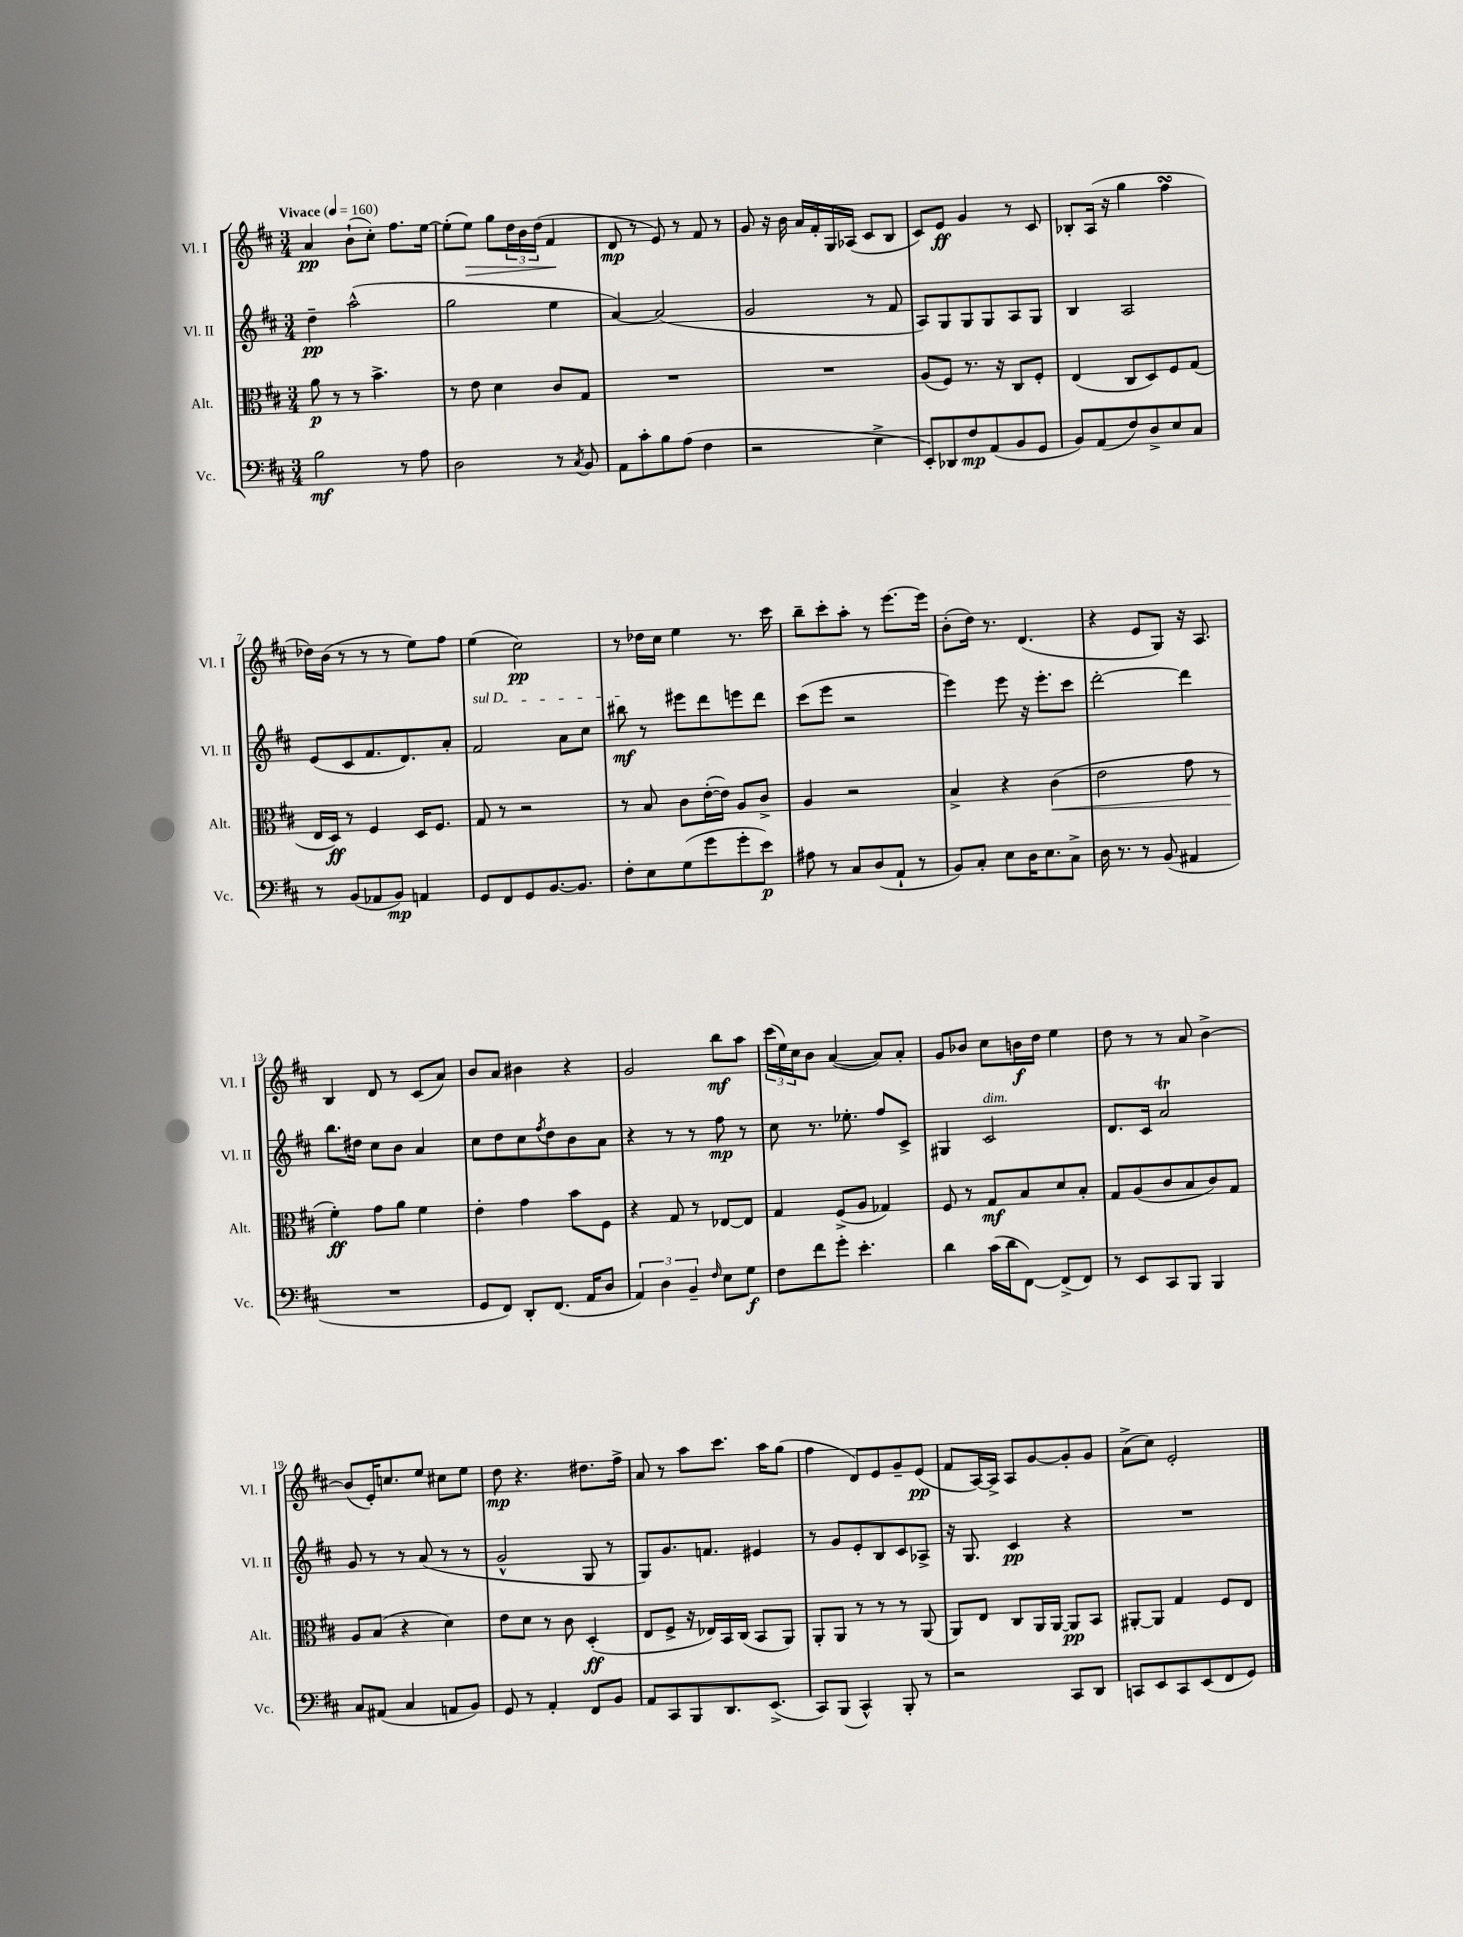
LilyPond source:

<<
\new StaffGroup <<
\new Staff = "s0" \with { instrumentName = "Vl. I" shortInstrumentName = "Vl. I" } {
    \clef treble \key d \major \numericTimeSignature \time 3/4 \tempo "Vivace" 4 = 160
    a'4\pp b'8-!( cis''8-.) fis''8. e''16~ |
    e''8-.( e''8\>) g''8 \tuplet 3/2 { d''16 b'16 d''16( } fis'4\! |
    d'8\mp r8 e'8) r8 fis'8 r8 |
    g'8 r16 b'16 a'16 fis'16-. g16 aes16( cis'8 b8 |
    cis'8) e'8\ff g'4 r8 cis'8 |
    bes8-. a16( r16 g''4 fis''4\turn |
    des''16) b'16( r8 r8 r8 e''8) fis''8 |
    e''4( cis''2\pp) |
    r8 des''16 cis''16 e''4 r8. cis'''16 |
    b''8-- cis'''8-. a''8-. r8 e'''8.~ e'''16 |
    b'8-.( d''16) r8. d'4.( |
    r4 e'8 g8) r16 a8. |
    b4 d'8 r8 cis'8( a'8) |
    b'8 a'8 bis'4 r4 |
    g'2 b''8\mf a''8 |
    \tuplet 3/2 { cis'''16( e''16) cis''16 } b'8 a'4~( a'8) a'8-. |
    g'8 bes'8 cis''8 b'16\f d''16 e''4 |
    d''8 r8 r8 a'8 b'4~-> |
    b'8( e'16-.) c''8. e''8 cis''8 e''8 |
    d''8\mp r4. dis''8. fis''16-> |
    a'8 r8 a''8 cis'''8. a''16 g''8( |
    fis''4 d'8) e'8 g'8-- e'8\pp( |
    fis'8 a16~) a16-> a8 g'8~ g'8-. g'8 |
    a'8->( cis''8) e'2-. \bar "|." |
}
\new Staff = "s1" \with { instrumentName = "Vl. II" shortInstrumentName = "Vl. II" } {
    \clef treble \key d \major \numericTimeSignature \time 3/4
    d''4--\pp a''2-^( |
    g''2 e''4 |
    a'4~) a'2( |
    g'2 r8 fis'8 |
    a8) g8 g8 g8 a8 g8 |
    b4 a2 |
    e'8( cis'8 fis'8. d'8.) a'8-. |
    \once \override TextSpanner.bound-details.left.text = \markup { \italic "sul D" } fis'2\startTextSpan a'8 cis''8 |
    bis''8\mf\stopTextSpan r8 eis'''8 d'''8 e'''8 d'''8 |
    cis'''8( e'''8 r2 |
    e'''4) e'''8 r16 e'''8.-. cis'''8 |
    d'''2~-. d'''4 |
    b''8. dis''16 cis''8 b'8 a'4 |
    cis''8 d''8 cis''8 \acciaccatura { fis''8 } d''8 b'8 a'8 |
    r4 r8 r8 fis''8\mp r8 |
    cis''8 r8. ees''8.-. fis''8 cis'8-> |
    gis4 cis'2^\markup { \italic "dim." } |
    d'8. cis'16 a'2\trill |
    g'8 r8 r8 a'8( r8 r8 |
    g'2-^ g8 r8 |
    g8) g'8. f'8. eis'4 |
    r8 g'8 e'8-. b8 cis'8 aes8-> |
    r16 g8. cis'4\pp r4 |
    R2. \bar "|." |
}
\new Staff = "s2" \with { instrumentName = "Alt." shortInstrumentName = "Alt." } {
    \clef alto \key d \major \numericTimeSignature \time 3/4
    a'8\p r8 r8 b'4.-> |
    r8 e'8 d'4 cis'8 g8 |
    R2. |
    R2. |
    a8( fis8) r8. r16 cis8 fis8-. |
    e4( cis8 d8) fis8 g8( |
    e16 d16\ff) r8 fis4 d16 fis8. |
    g8 r8 r2 |
    r8 b8 cis'8 e'16~-.( e'16) a8 cis'8-> |
    a4 r2 |
    b4-> r4 cis'4\<( |
    e'2 g'8 r8 |
    fis'4-.\ff\!) g'8 a'8 fis'4 |
    e'4-. g'4 b'8 fis8 |
    r4 g8 r8 ees8~ ees8 |
    g4 fis8->( a8 ges4) |
    fis8 r8 g8\mf b8 d'8 b8-. |
    g8 a8( cis'8 b8 cis'8) g8 |
    a8 b8( r4 d'4) |
    e'8 d'8 r8 cis'8 d4-.\ff( |
    e8 fis8-> r16 ees16) b,16 cis16( b,8 a,8) |
    a,8-. a,8 r8 r8 r8 a,8( |
    a,8) e8 cis8 a,16 a,16~ a,8\pp b,8 |
    ais,8~-. ais,8 g4 fis8 e8 \bar "|." |
}
\new Staff = "s3" \with { instrumentName = "Vc." shortInstrumentName = "Vc." } {
    \clef bass \key d \major \numericTimeSignature \time 3/4
    b2\mf r8 a8 |
    d2 r8 \acciaccatura { cis8 } b,8 |
    a,8 cis'8-. b8 a8( fis4 |
    r2 e4-> |
    e,8-.) des,8 fis8\mp a,8( b,8 g,8 |
    b,8) a,8( fis8) d8-> e8 cis8 |
    r8 b,8( aes,8 b,8\mp) a,4 |
    g,8 fis,8 g,8 b,8.~ b,8. |
    fis8-. e8 g8( g'8 g'8-. e'8\p) |
    ais8 r8 cis8 d8( a,8-! r8 |
    b,8) cis8-. e8 d16 e8. cis8-> |
    d16 r8. r8 b,8( ais,4 |
    R2. |
    g,8 fis,8) d,8-. fis,8.( a,16 d8 |
    \tuplet 3/2 { a,4) d4 b,4-- } \grace { fis16 } e8 g8\f |
    fis8 fis'8 g'8-. e'4.-. |
    d'4 cis'16( d'16 fis,8~) fis,8->( fis,8) |
    r8 e,8 cis,8 b,,8 b,,4 |
    cis8 ais,8( cis4 a,8 b,8) |
    g,8 r8 a,4-. fis,8 b,8 |
    a,8 cis,8 b,,8 d,8. e,8.->( |
    cis,8) b,,8( cis,4-^) b,,8-. r8 |
    r2 cis,8 d,8 |
    c,8 e,8 c,8 e,8( fis,8 g,8) \bar "|." |
}
>>
>>
